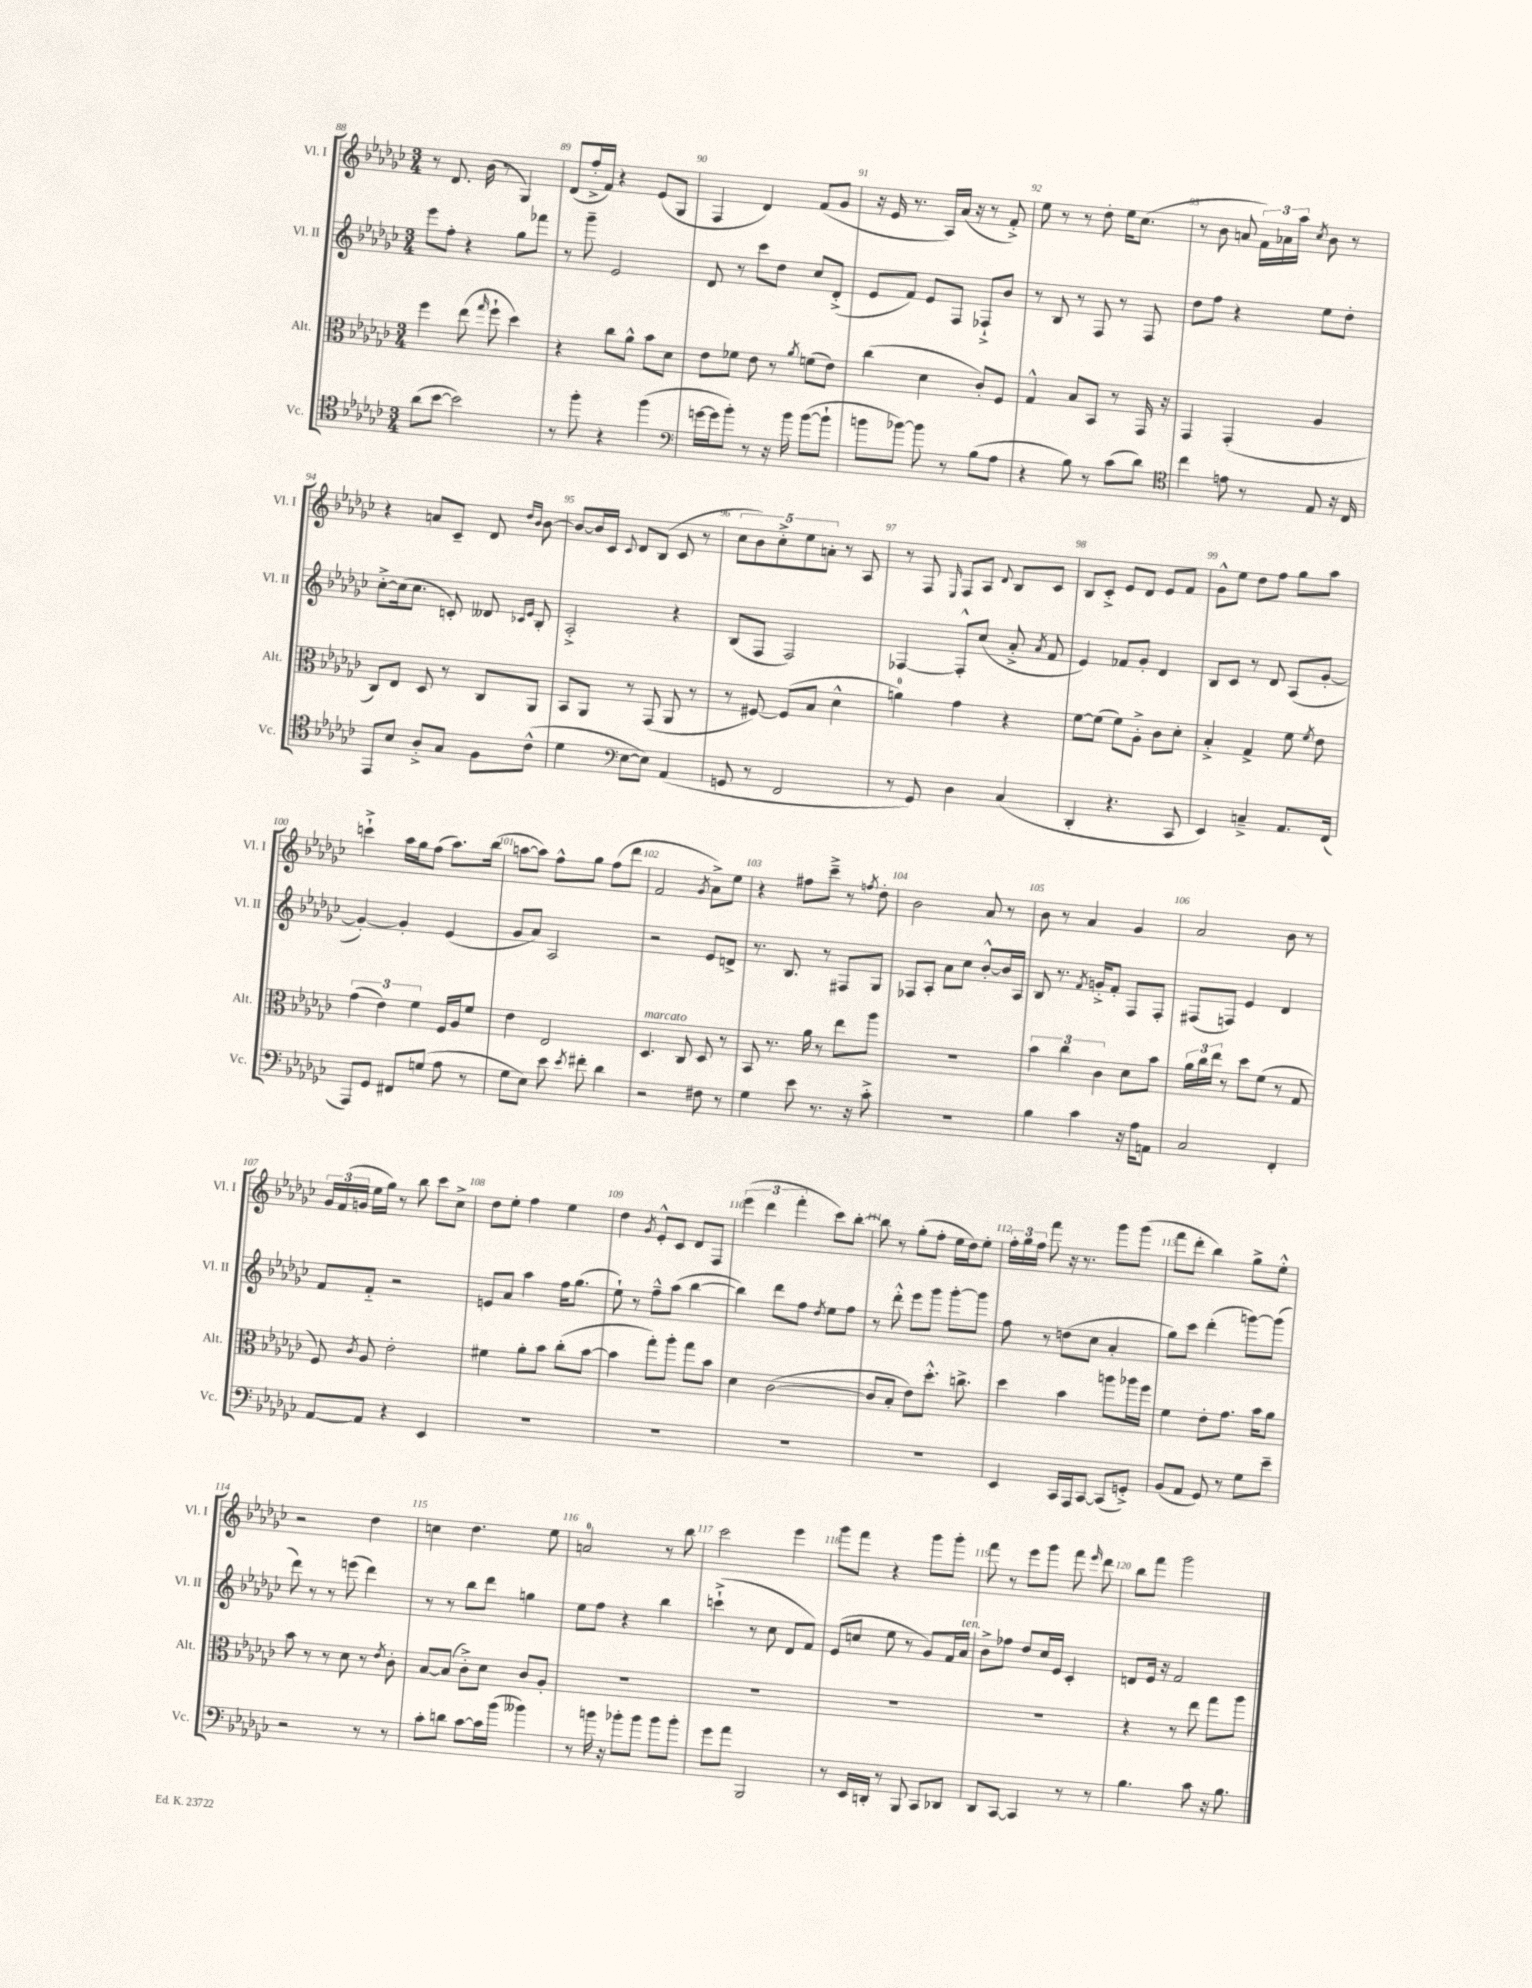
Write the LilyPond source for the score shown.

<<
\new StaffGroup <<
\new Staff = "s0" \with { instrumentName = "Vl. I" shortInstrumentName = "Vl. I" } {
    \clef treble \key ges \major \numericTimeSignature \time 3/4
    \autoBeamOff r8 des'8. bes'16( r8 ges4) |
    des'8[( f''16-.-> f'16]) r4 ees'8[( ges8] |
    f4 des'4) f'8[( ges'8] |
    r16 ees'16 r8. aes16[) aes'16]( r16 r8 f'8-.->) |
    ees''8 r8 r8 des''8-. ees''16[ ces''8.]( |
    r8 bes'8 a'8 \tuplet 3/2 { f'16[) aes'16 aes''16] } \acciaccatura { ces''8 } bes'8 r8 |
    r4 a'8[ ces'8]-- des'8 \grace { des''16[ bes'16] } bes'8~ |
    bes'8[~ bes'16 ces'16] \appoggiatura { ces'8 } des'8[ bes8]( ces'8 r8 |
    \tuplet 5/4 { ces''8[ bes'8) ces''8-.-> ees''8 a'8]-. } r8 aes8 |
    r8 f8 \grace { ees16 } f8[ aes8] \appoggiatura { des'8 } bes8[ ces'8] |
    bes8[ ces'8]-.-> ees'8[ des'8] ees'8[ f'8] |
    ges'8[-^ ees''8] des''8[ f''8] ges''8[ aes''8] |
    c'''4-!-> aes''16[ ges''16 f''8]( aes''8.[) bes''16]( |
    a''8[~ a''8]) f''8[-^ ges''8] f''8[( des'''8] |
    f'2 \acciaccatura { ges'8 } aes'8[->) ees''8] |
    r4 fis''8[ ces'''8]---> r8 \acciaccatura { f''8 } des''8-. |
    bes'2 aes'8 r8 |
    bes'8 r8 aes'4 ges'4 |
    aes'2 bes'8 r8 |
    \tuplet 3/2 { ges'16[ f'16( g'16] } ees''16[ ges''16]) r8 bes''8 ces'''8[ ces''8]-> |
    des''8[ ees''8]-. f''4 ees''4 |
    des''4 \acciaccatura { ges'8 } ees'8[-.-^ ces'8] des'8[ f8] |
    \tuplet 3/2 { ees'''4( des'''4 f'''4-. } ces'''8[) bes''8]~-. |
    bes''8 r8 ges''8[-.( f''8]-. ees''16[ des''16) ees''8]-. |
    \tuplet 3/2 { f''16[-. ges''16 f''16] } f'''8 r16 r8. ges'''8[ ges'''8]( |
    f'''8[ des'''8]-. bes''4) ges''8[-> ees''8]-.-^ |
    r2 des''4 |
    c''4 des''4. ees''8 |
    a'2-0 r8 bes''8 |
    ces'''2 ees'''4 |
    ges'''8[ f'''8] r4 ges'''8[ ges'''8]-. |
    f'''8 r8 ees'''8[ ges'''8] f'''8 \grace { ees'''16 } des'''8 |
    bes''8[ f'''8] ges'''2 \bar "|." |
}
\new Staff = "s1" \with { instrumentName = "Vl. II" shortInstrumentName = "Vl. II" } {
    \clef treble \key ges \major \numericTimeSignature \time 3/4
    \autoBeamOff ees'''8[ f''8]-. r4 ges''8[ fes'''8] |
    r8 ges'''8-- ees'2 |
    des'8 r8 ces'''8[ des''8] ces''8[ des'8]-.->( |
    ees'8[ f'8]) ees'8[ f8] fes8[-!-> bes'8] |
    r8 bes8 r8 f8 r8 f8 |
    des''8[ f''8] r4 ees''8[ des''8]-. |
    ces''8[~-.-> ces''16( ces''8.] c'8-.) deses'8 \grace { ces'16[ ees'16] } bes8-. |
    aes2-.-> r4 |
    bes8[( f8] f2) |
    fes4~ fes8[-.-^ ces''8]( aes'8-.-> \acciaccatura { aes'8 } f'8 |
    ees'4) fes'8[ ges'8]-. des'4 |
    bes8[ ces'8] r8 des'8 aes8[( ges'8]~-. |
    ges'4~-.) ges'4-. ees'4( |
    ges'8[ aes'8]) aes2 |
    r2 ees'8[ d'8]-> |
    r8. bes8. r8 fis8[ ges8] |
    fes8[ aes8]-. aes'8[ ces''8] bes'8[~-.-^ bes'16 aes16] |
    bes8 r8. \acciaccatura { f'8 } g'16[-.-> f'8]-. f8[ f8]-. |
    fis8[( f8]) ees'4 des'4 |
    f'8[ f'8]-_ r2 |
    e'8[ aes'8] aes''4 f''16[ ges''8.]( |
    ees''8-!) r8 f''8[---^ aes''8]( bes''4~ |
    bes''4) des'''8[ f''8] \acciaccatura { des''8 } ees''8[ f''8] |
    r8 des'''8-.-^ ees'''8[ ges'''8] ges'''8[~-. ges'''8] |
    f''8 r8 d''8[( ces''8] aes'4-. |
    ges''8[) ces'''8] des'''4-.( g'''8[~) g'''8]( |
    des'''8) r8 r8 e'''8( des'''4) |
    r8 r8 bes''8[ des'''8] g''4 |
    ees''8[ f''8] r4 bes''4 |
    c'''4-!->( r8 ces''8 des'8[ f'8]) |
    ees'8[( c''8] ees''8 r8 ges'8[) f'16 aes'16]^\markup { \italic "ten." } |
    bes'8[-> fes''8] des''8[ ces''16 ees'16] ces'4-. |
    d'8[ ees'16] r16 f'2 \bar "|." |
}
\new Staff = "s2" \with { instrumentName = "Alt." shortInstrumentName = "Alt." } {
    \clef alto \key ges \major \numericTimeSignature \time 3/4
    \autoBeamOff f''4 ees''8( \grace { ges''16 } f''8-! des''4) |
    r4 ces''8[ aes'8]-^ bes'8[ des'8] |
    ees'8[ fes'8] ees'8 r8 \acciaccatura { aes'8 } f'8[( ees'8]) |
    ces''4( des'4 ces'8[-.) f8] |
    ges4-^ bes8[ bes,8] r8 ges,16 r16 |
    ges,4 ges,4-.( aes4 |
    ces8[) ees8] des8 r8 ces8[ aes,8] |
    bes,8[ aes,8] r8 ges,8( aes,8 r8 |
    r8 fis8~) fis8[( bes8] des'4-^ |
    a'4-0) ges'4 r4 |
    f'8[~ f'8]( f'8[) aes8]-.-> ces'8[ des'8]-. |
    bes4-.-> ges4-> f'8 \acciaccatura { f'8 } ees'8 |
    \tuplet 3/2 { ges'4( ees'4) f'4 } f16[ aes16 f'8] |
    ees'4 ees2 |
    des4.^\markup { \italic "marcato" } ces8 des8 r8 |
    bes,8 r8. aes'16 r8 ees''8[ aes''8] |
    R2. |
    \tuplet 3/2 { bes'4 ces''4 ces'4 } des'8[ bes'8] |
    \tuplet 3/2 { aes'16[ ces''16 ees''16] } r8 des''8[ f'8]( r8 ges8 |
    f8) \acciaccatura { ces'8 } aes8 ees'2-. |
    fis'4 aes'8[-. bes'8] ces''8[-.( bes'8]~ |
    bes'4 ges''8[-.) aes''8]-. ges''8[ bes'8] |
    des'4 ces'2~( |
    ces'8[ bes8]-. ees'8[) des''8.]-.-^ c''8.-> |
    des''4 bes'4 a''8[ aes''16 f''16] |
    f'4 ees'8[-. ges'8.] bes'16[ aes'8] |
    bes'8 r8 r8 des'8 r8 \acciaccatura { ees'8 } ces'8-. |
    bes8[~ bes8]( ces'8[-.->) des'8] ces'8[ aes8]-. |
    R2. |
    R2. |
    R2. |
    R2. |
    r4 r8 ees''8 ges''8[ aes''8] \bar "|." |
}
\new Staff = "s3" \with { instrumentName = "Vc." shortInstrumentName = "Vc." } {
    \clef tenor \key ges \major \numericTimeSignature \time 3/4
    \autoBeamOff aes'8[( bes'8]~ bes'2) |
    r8 f''8-. r4 f''4( |
    \clef bass g'16[~ g'16 bes'8]-.) r8 r16 bes'16 bes'8[~( bes'8]-! |
    b'8[ bes'8]~) bes'8 r8 bes8[( aes8] |
    r4 bes8) r8 ces'8[( des'8]) |
    \clef tenor ces''4 e'8 r8 ees8 r16 ces16 |
    ees,8[ bes8] aes8[-.-> ges8] f8[ ces'8]-^( |
    des'4 \clef bass ees8[~ ees8]) aes,4( |
    g,8 r8 f,2 |
    r8 ges,8) des4 ces4( |
    des,4-. r4. ces,8 |
    ees,4) c4---> aes,8.[ f,16]( |
    aes,,8[) ges,8] fis,8[ g8]( aes8 r8 |
    ges8[ ees8]) ees'8 \acciaccatura { ees'8 } fis'8-. des'4 |
    r2 fis8 r8 |
    ges4 ees'8 r8. r16 ces'8-.-> |
    R2. |
    bes4 ces'4 r16 aes16[ a,8] |
    ces2 f,4-. |
    aes,8[~ aes,8] r4 ees,4 |
    R2. |
    R2. |
    R2. |
    R2. |
    ees,4 ces,16[ aes,,16 ces,8]~ ces,8[( g,8]-.->) |
    bes,8[( aes,8] ges,8) r8 ges8[ ees'8]-- |
    r2 r8 r8 |
    ces'8[-. d'8] ces'8[~ ces'16 bes'16]( beses'4) |
    r8 b'16 r16 bes'8[-. bes'8] bes'8[ bes'8]-. |
    ges'8[ aes'8] bes,,2 |
    r8 ees,16[ d,16]-. r8 bes,,8 ces,8[ des,8] |
    des,8[ ces,8]~ ces,4 r8 r8 |
    bes4. ces'8 r16 bes8. \bar "|." |
}
>>
>>
\layout { \context { \Score currentBarNumber = #88 \override BarNumber.break-visibility = ##(#f #t #t) barNumberVisibility = #all-bar-numbers-visible } }
